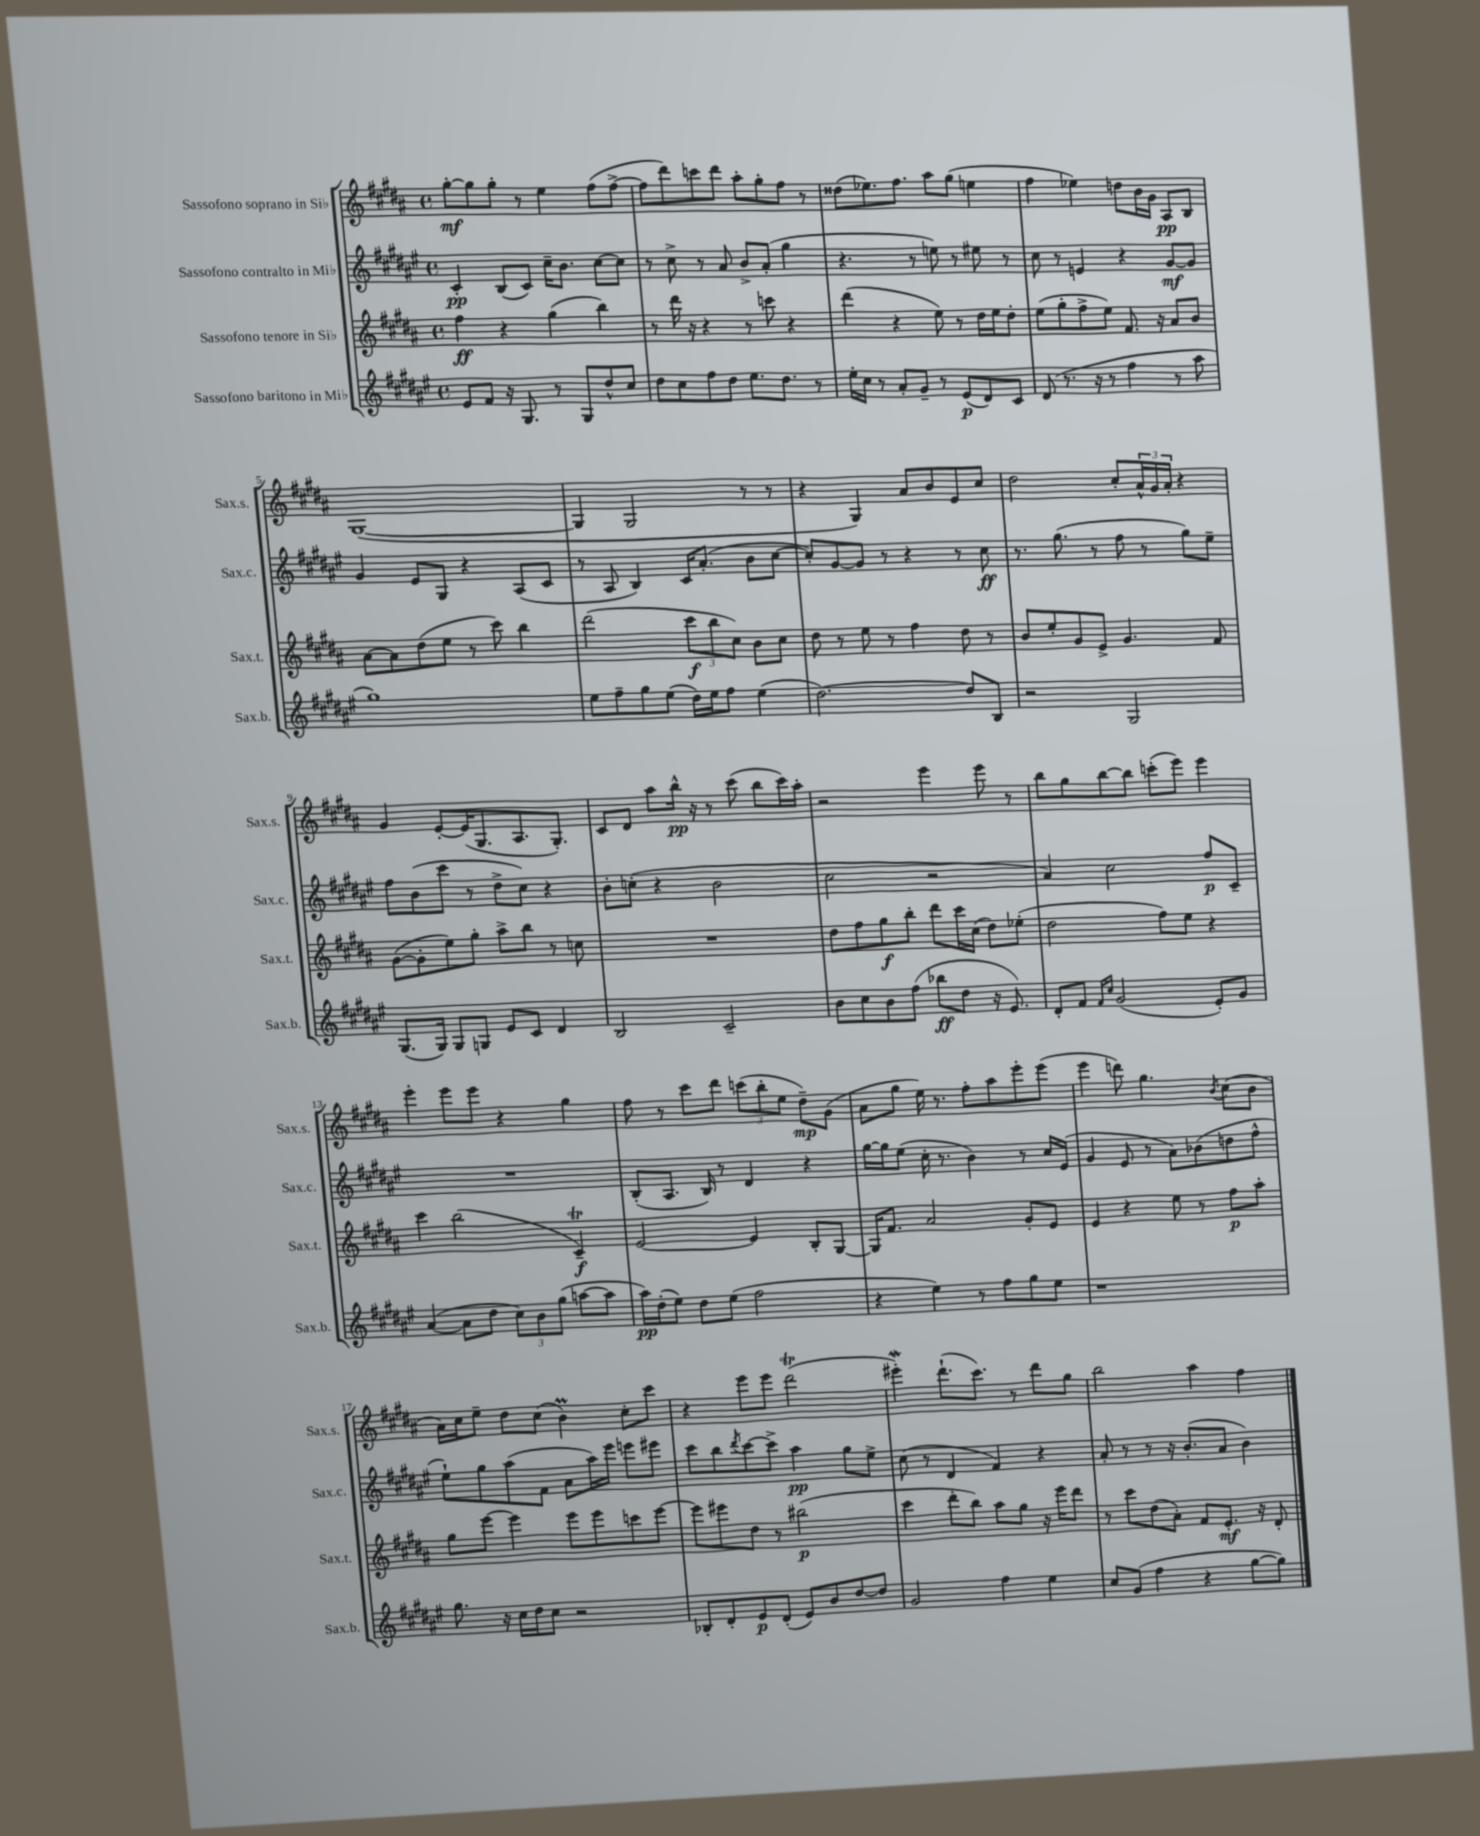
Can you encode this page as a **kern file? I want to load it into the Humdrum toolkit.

**kern	**dynam	**kern	**dynam	**kern	**dynam	**kern	**dynam
*part4	*part4	*part3	*part3	*part2	*part2	*part1	*part1
*staff4	*staff4	*staff3	*staff3	*staff2	*staff2	*staff1	*staff1
*I"Sassofono baritono in Mi♭	*	*I"Sassofono tenore in Si♭	*	*I"Sassofono contralto in Mi♭	*	*I"Sassofono soprano in Si♭	*
*I'Sax.b.	*	*I'Sax.t.	*	*I'Sax.c.	*	*I'Sax.s.	*
*clefG2	*	*clefG2	*	*clefG2	*	*clefG2	*
*k[f#c#g#d#a#e#]	*	*k[f#c#g#d#a#]	*	*k[f#c#g#d#a#e#]	*	*k[f#c#g#d#a#]	*
*M4/4	*	*M4/4	*	*M4/4	*	*M4/4	*
*met(c)	*	*met(c)	*	*met(c)	*	*met(c)	*
=1	=1	=1	=1	=1	=1	=1	=1
8e#/L	.	4ff#\	ff	4c#'/	pp	[8gg#'\L	mf
8f#/J	.	.	.	.	.	8gg#\]	.
16r	.	4r	.	(8B/L	.	8gg#'\J	.
8.G#/	.	.	.	.	.	.	.
.	.	.	.	8c#/J)	.	8r	.
8r	.	(4gg#\	.	16cc#~\KL	.	4ee\	.
.	.	.	.	8.b\J	.	.	.
8G#/L	.	.	.	.	.	.	.
8dd#^^/	.	4bb\)	.	[8cc#\L	.	(8ff#\L	.
8cc#/J	.	.	.	8cc#\J]	.	[8ff#^\J	.
=2	=2	=2	=2	=2	=2	=2	=2
8dd#\L	.	8r	.	8r	.	8ff#\L]	.
8cc#\	.	16ddd#\	.	8cc#^\	.	8ddd#\)	.
.	.	16r	.	.	.	.	.
8ff#\	.	4r	.	8r	.	8cccn\	.
8dd#\J	.	.	.	8a#/	.	8ddd#\J	.
8.ee#\L	.	8r	.	8b^/L	.	8aa#'\L	.
.	.	8cccn\	.	(8a#'/J	.	8gg#'\	.
8.dd#\J	.	.	.	.	.	.	.
.	.	4r	.	4gg#\	.	8ff#\J	.
8r	.	.	.	.	.	8r	.
=3	=3	=3	=3	=3	=3	=3	=3
16ee#'\LL	.	(4ddd#\	.	4.r	.	(8dd##X\L	.
16cc#\JJ	.	.	.	.	.	.	.
8r	.	.	.	.	.	8.ee-X\)	.
8a#'/L	.	4r	.	.	.	.	.
.	.	.	.	.	.	8.ff#\J	.
8g#~/J	.	.	.	8r	.	.	.
8r	.	8ee\)	.	8een\)	.	8aa#\L	.
(8e#/L	p	8r	.	8r	.	(8gg#\J	.
8d#/)	.	16dd#\LL	.	8ee#X\	.	4een\	.
.	.	16ee\J	.	.	.	.	.
8c#/J	.	8dd#'\J	.	8r	.	.	.
=4	=4	=4	=4	=4	=4	=4	=4
(8d#/	.	(8ee\L	.	8cc#\	.	4ff#\	.
8.r	.	8gg#'\	.	8r	.	.	.
.	.	8ff#^\	.	4en/	.	4ee-X\)	.
16r	.	.	.	.	.	.	.
8r	.	8ee\J)	.	.	.	.	.
4ff#\	.	8.f#/	.	4r	.	8ddn\L	.
.	.	.	.	.	.	16b\L	.
.	.	16r	.	.	.	16g#\JJ	.
8r	.	8a#/L	.	[8g#/L	mf	8A#/L	pp
8aa#\	.	8b/J	.	8g#/J]	.	8B/J	.
!!LO:LB:g=z
=5	=5	=5	=5	=5	=5	=5	=5
1gg#)	.	[8a#\L	.	4g#/	.	([1G#	.
.	.	8a#\]	.	.	.	.	.
.	.	(8dd#\	.	8e#/L	.	.	.
.	.	8ee\J	.	8G#/J	.	.	.
.	.	8r	.	4r	.	.	.
.	.	8ccc#\)	.	.	.	.	.
.	.	4bb\	.	(8A#/L	.	.	.
.	.	.	.	8c#/J	.	.	.
=6	=6	=6	=6	=6	=6	=6	=6
8ee#\L	.	(2ddd#\	.	8r	.	4G#/]	.
8ff#~\	.	.	.	8A#/	.	.	.
8gg#\	.	.	.	4B/)	.	2G#/	.
(8ee#\J	.	.	.	.	.	.	.
16dd#\LL)	.	12ccc#\L	f	16c#/KL	.	.	.
16ee#\J	.	.	.	(8.a#'/J	.	.	.
.	.	12bb\	.	.	.	.	.
8ff#\J	.	.	.	.	.	.	.
.	.	12cc#\J)	.	.	.	.	.
(4ee#\	.	8b\L	.	8b\L	.	8r	.
.	.	8cc#\J	.	[8cc#\J	.	8r	.
=7	=7	=7	=7	=7	=7	=7	=7
[2.dd#\)	.	8dd#\	.	8cc#'/L])	.	4r	.
.	.	8r	.	[8g#/	.	.	.
.	.	8ee\	.	8g#/J]	.	4G#/)	.
.	.	8r	.	8r	.	.	.
.	.	4ff#\	.	4r	.	8a#/L	.
.	.	.	.	.	.	8b/	.
8dd#/L]	.	8dd#\	.	8r	.	8e/	.
8B/J	.	8r	.	8cc#\	ff	8cc#/J	.
=8	=8	=8	=8	=8	=8	=8	=8
2r	.	8b/L	.	8.r	.	2dd#\	.
.	.	8ee'/	.	.	.	.	.
.	.	.	.	(8.gg#\	.	.	.
.	.	8g#/	.	.	.	.	.
.	.	8e^/J	.	8r	.	.	.
2G#/	.	4.g#/	.	8ff#\	.	8cc#'/L	.
.	.	.	.	8r	.	24a#^^/L	.
.	.	.	.	.	.	24g#/	.
.	.	.	.	.	.	24a#'/JJ	.
.	.	.	.	8gg#\L)	.	4r	.
.	.	8f#/	.	8ee#~\J	.	.	.
!!LO:LB:g=z
=9	=9	=9	=9	=9	=9	=9	=9
(8.G#/L	.	([8g#\L	.	8ff#\L	.	4g#/	.
.	.	8g#'\]	.	(8b\	.	.	.
16G#/Jk)	.	.	.	.	.	.	.
8G#/L	.	8ee\)	.	8ccc#\J	.	[8e'/L	.
8Gn/J	.	8gg#'\J	.	8r	.	(16e/K]	.
.	.	.	.	.	.	8.G#/	.
8e#/L	.	8aa#^\L	.	8dd#^\L	.	.	.
8c#/J	.	8bb\J	.	8cc#\J)	.	8.A#/	.
4d#/	.	8r	.	4r	.	.	.
.	.	.	.	.	.	8.G#'/J)	.
.	.	8ccn\	.	.	.	.	.
=10	=10	=10	=10	=10	=10	=10	=10
2B/	.	1r	.	8b'\L	.	8c#/L	.
.	.	.	.	(8ccn'\J	.	8d#/J	.
.	.	.	.	4r	.	8aa#\L	.
.	.	.	.	.	.	16bb^^\Jk	pp
.	.	.	.	.	.	16r	.
2c#~/	.	.	.	2b\	.	8r	.
.	.	.	.	.	.	(8ccc#\	.
.	.	.	.	.	.	8bb\L	.
.	.	.	.	.	.	16ccc#\L)	.
.	.	.	.	.	.	16aa#'\JJ	.
=11	=11	=11	=11	=11	=11	=11	=11
8b\L	.	8dd#\L	.	2cc#\	.	2r	.
8cc#\	.	8ff#\	.	.	.	.	.
8b\	.	8gg#\	f	.	.	.	.
(8ff#\J	.	8bb'\J	.	.	.	.	.
8bb-X\L	ff	8ddd#\L	.	2r	.	4eee\	.
8dd#\J	.	16ccc#\L	.	.	.	.	.
.	.	(16cc#\JJ	.	.	.	.	.
16r	.	8dd#\L)	.	.	.	8eee\	.
8.e#/)	.	.	.	.	.	.	.
.	.	(8ee-X'\J	.	.	.	8r	.
=12	=12	=12	=12	=12	=12	=12	=12
8d#'/L	.	2dd#\	.	4a#/)	.	8bb\L	.
8f#/J	.	.	.	.	.	8gg#\	.
16qqf#/LL	.	.	.	.	.	.	.
16qqcc#/JJ	.	.	.	.	.	.	.
(2g#/	.	.	.	2cc#\	.	[8bb\	.
.	.	.	.	.	.	8bb\J]	.
.	.	8ff#\L)	.	.	.	(8cccn'\L	.
.	.	8ee\J	.	.	.	8eee\J)	.
8e#'/L)	.	4r	.	8ff#/L	p	4eee\	.
8g#/J	.	.	.	8c#~/J	.	.	.
!!LO:LB:g=z
=13	=13	=13	=13	=13	=13	=13	=13
([4a#/	.	4ccc#\	.	1r	.	4eee'\	.
8a#\L]	.	(2bb\	.	.	.	8eee\L	.
8dd#\J	.	.	.	.	.	8eee\J	.
12cc#\L)	.	.	.	.	.	4r	.
12b\	.	.	.	.	.	.	.
(12gg#\J	.	.	.	.	.	.	.
[8aan\L	.	4c#T~/)	f	.	.	4gg#\	.
8aa\J]	.	.	.	.	.	.	.
=14	=14	=14	=14	=14	=14	=14	=14
16aa#\LL)	pp	[2e/	.	(8B'/L	.	8ff#\	.
(16dd#'\J	.	.	.	.	.	.	.
8ee#\J)	.	.	.	8.A#/J	.	8r	.
8dd#\L	.	.	.	.	.	8ccc#\L	.
.	.	.	.	16B/)	.	.	.
(8ee#\J	.	.	.	8r	.	8ddd#\J	.
2ff#\	.	4e/]	.	4d#/	.	(12cccn\L	.
.	.	.	.	.	.	12bb'\	.
.	.	.	.	.	.	12ee\J	.
.	.	8B'/L	.	4r	.	8dd#~\L)	mp
.	.	[8G#/J	.	.	.	(8g#\J	.
=15	=15	=15	=15	=15	=15	=15	=15
4r	.	16G#/KL]	.	[16gg#\LL	.	8a#\L	.
.	.	8.f#/J	.	16gg#\J]	.	.	.
.	.	.	.	(8ee#\J	.	8gg#\J	.
4ee#\)	.	2a#/	.	16cc#'\	.	16ee\)	.
.	.	.	.	8.r	.	8.r	.
8r	.	.	.	4b\)	.	8ff#'\L	.
8ff#\L	.	.	.	.	.	8aa#\	.
8gg#\	.	8g#'/L	.	8r	.	8eee'\	.
8ee#\J	.	8e/J	.	16cc#/LL	.	(8eee\J	.
.	.	.	.	(16e#/JJ	.	.	.
=16	=16	=16	=16	=16	=16	=16	=16
1r	.	4e/	.	4g#/	.	4eee\	.
.	.	4r	.	8e#/	.	8dddn\)	.
.	.	.	.	8r	.	4.gg#\	.
.	.	8ee\	.	8a#\L)	.	.	.
.	.	8r	.	(8b-X\	.	.	.
.	.	.	.	.	.	8qb/	.
.	.	8ff#\L	p	8ddn\	.	(8cc#\L	.
.	.	8aa#'\J	.	8ff#^^\J	.	8b\J	.
!!LO:LB:g=z
=17	=17	=17	=17	=17	=17	=17	=17
8.gg#\	.	8gg#\L	.	8ee#`\L)	.	16a#\LL)	.
.	.	.	.	.	.	16cc#\J	.
.	.	[8eee\J	.	8gg#\	.	8ee~\J	.
16r	.	.	.	.	.	.	.
16cc#\LL	.	4eee\]	.	(8aa#\	.	8dd#\L	.
16dd#\J	.	.	.	.	.	.	.
8cc#\J	.	.	.	8f#\J	.	(8cc#\J	.
2r	.	8eee\L	.	8a#\L	.	4bM\)	.
.	.	8eee\	.	16aa#\L)	.	.	.
.	.	.	.	16eee#\JJ	.	.	.
.	.	8cccn\	.	8eeen\L	.	8cc#'\L	.
.	.	[8eee\J	.	8eee#X\J	.	8ccc#\J	.
=18	=18	=18	=18	=18	=18	=18	=18
8B-X'/L	.	8eee\L]	.	8ccc#\L	.	4r	.
8d#'/	.	8eee#X\	.	8bb\	.	.	.
.	.	.	.	8qddd#/	.	.	.
8e#/	p	8dd#\J	.	[8ccc#\	.	8eee\L	.
(8d#'/J	.	8r	.	8ccc#^\J]	.	8eee\J	.
8e#/L)	.	(2bb#X\	p	4aa#\	pp	(2ddd#t\	.
8b/	.	.	.	.	.	.	.
[8dd#/	.	.	.	8gg#\L	.	.	.
8dd#/J]	.	.	.	8ee#^\J	.	.	.
=19	=19	=19	=19	=19	=19	=19	=19
2g#/	.	4ccc#\	.	(8cc#\	.	4eee#XW'\)	.
.	.	.	.	8r	.	.	.
.	.	8ddd#'\L	.	4d#/	.	(8.ddd#`\L	.
.	.	8bb\J)	.	.	.	.	.
.	.	.	.	.	.	8.ccc#\J)	.
4ff#\	.	8aa#\L	.	4f#/)	.	.	.
.	.	8gg#\J	.	.	.	8r	.
4ee#\	.	16r	.	4r	.	8ddd#\L	.
.	.	16eee\KL	.	.	.	.	.
.	.	8ddd#\J	.	.	.	8gg#\J	.
=20	=20	=20	=20	=20	=20	=20	=20
8cc#/L	.	8r	.	8a#'/	.	2bb\	.
(8g#/J	.	8ccc#\L	.	8r	.	.	.
4ff#\	.	(8dd#\	.	8r	.	.	.
.	.	8a#'\J)	.	16r	.	.	.
.	.	.	.	(8.b'/L	.	.	.
4r	.	8f#/L	.	.	.	4aa#\	.
.	.	8.e'/J	mf	8a#/J	.	.	.
[8gg#\L	.	.	.	4b\)	.	4ff#\	.
.	.	16r	.	.	.	.	.
8gg#\J])	.	8d#'/	.	.	.	.	.
==	==	==	==	==	==	==	==
*-	*-	*-	*-	*-	*-	*-	*-
